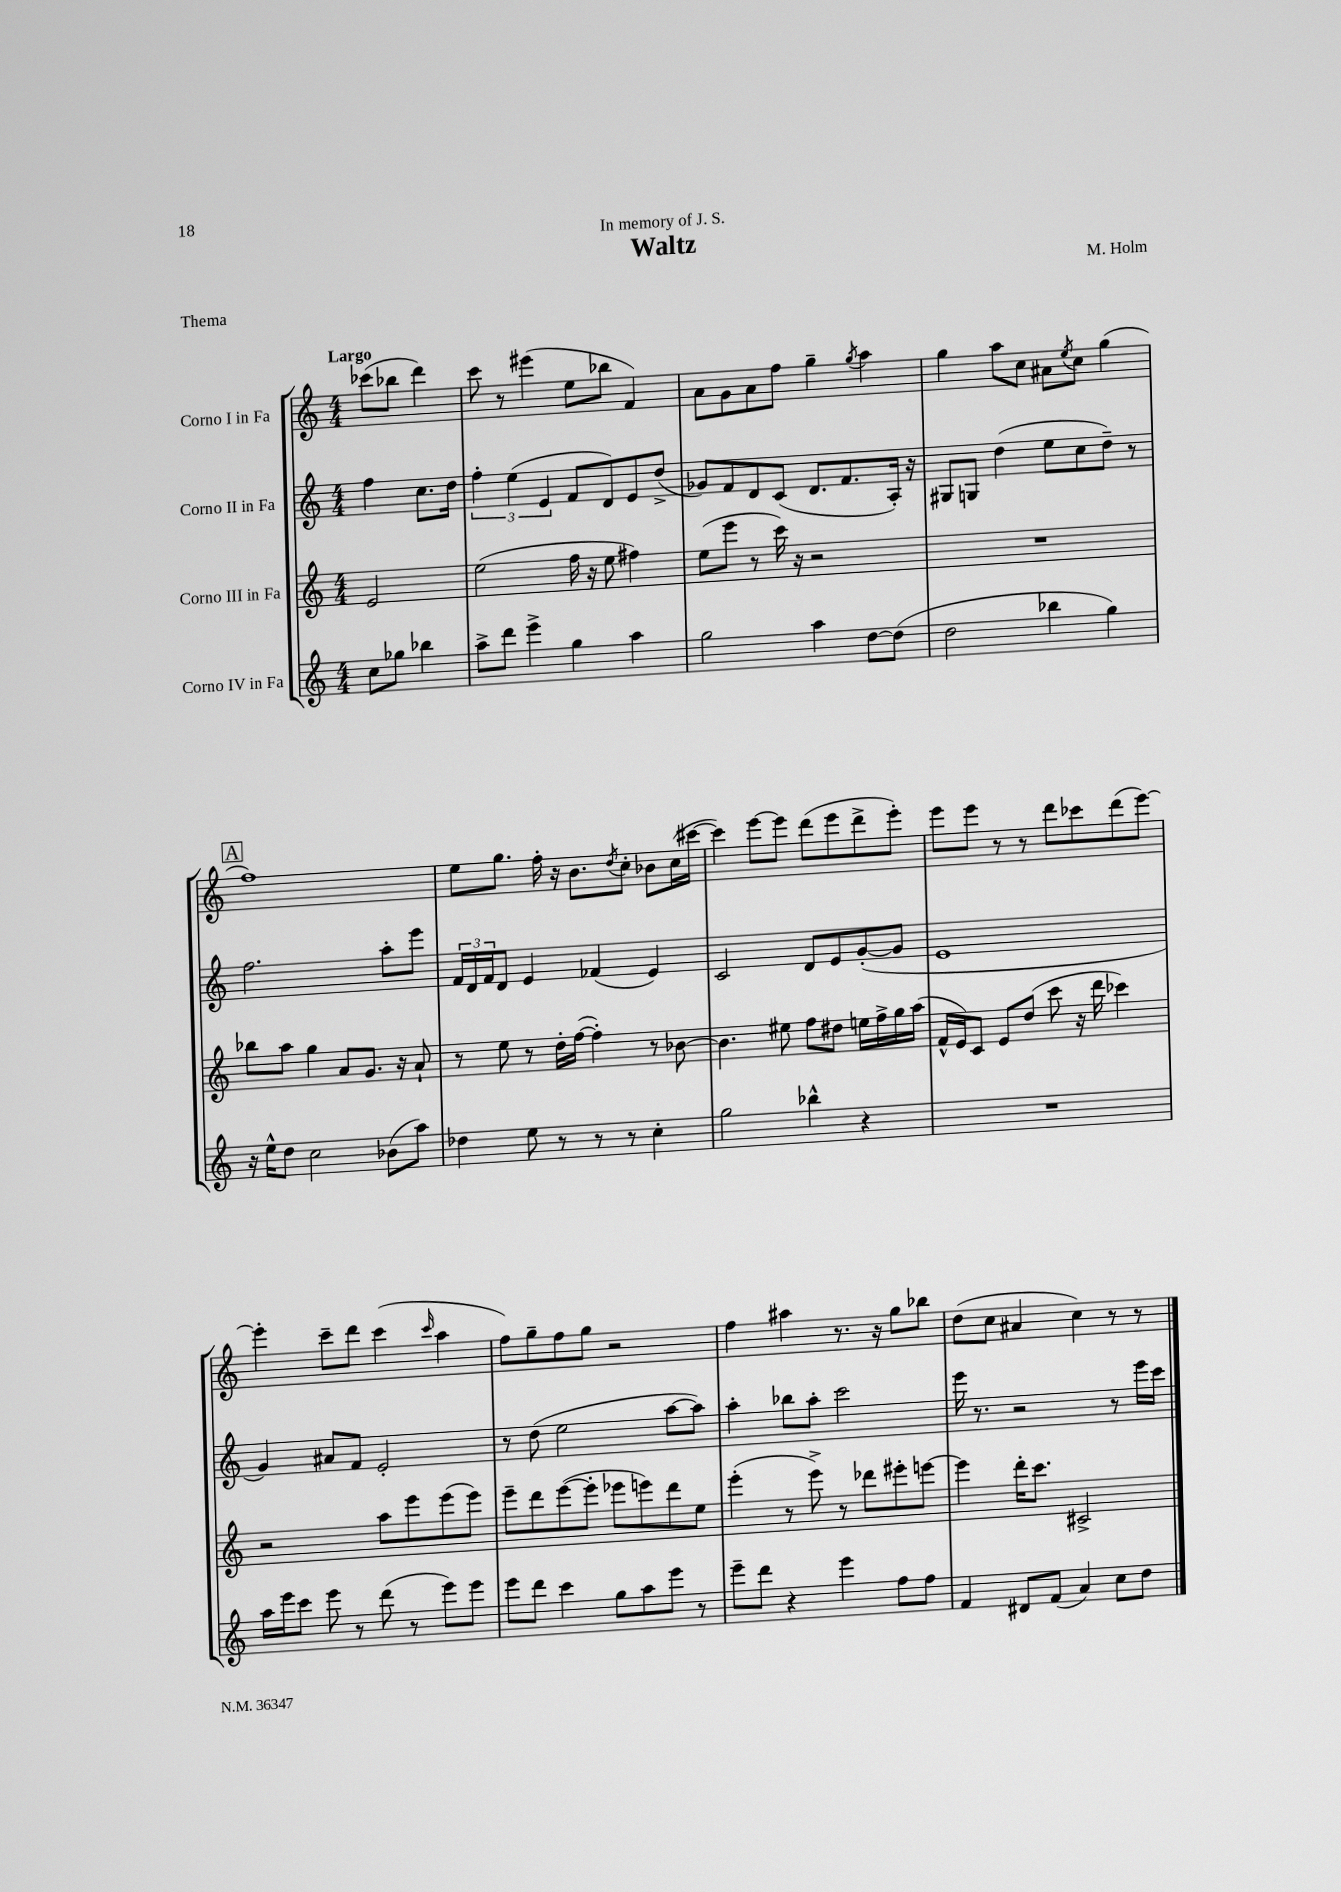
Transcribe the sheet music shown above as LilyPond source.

\header { title = "Waltz" composer = "M. Holm" dedication = "In memory of J. S." piece = "Thema" }
<<
\new StaffGroup <<
\new Staff = "s0" \with { instrumentName = "Corno I in Fa" } {
    \clef treble \key c \major \numericTimeSignature \time 4/4 \partial 2 \tempo "Largo"
    ces'''8( bes''8 d'''4) |
    c'''8 r8 eis'''4( e''8 bes''8 f'4) |
    a'8 g'8 a'8 f''8 g''4-- \acciaccatura { g''8 } a''4 |
    g''4 a''8 c''8 ais'8 \acciaccatura { e''8 } c''8 g''4( |
    \mark \markup { \box "A" } f''1) |
    e''8 g''8. f''16-. r16 b'8. \acciaccatura { d''8 } c''8-. bes'8 c''16( cis'''16~ |
    cis'''4) e'''8~ e'''8 d'''8( e'''8 d'''8-> e'''8-.) |
    e'''8 e'''8 r8 r8 d'''8 ces'''8 d'''8( e'''8~) |
    e'''4-. c'''8-- d'''8 c'''4( \grace { c'''16 } a''4 |
    f''8) g''8-- f''8 g''8 r2 |
    f''4 ais''4 r8. r16 g''8 bes''8 |
    d''8( c''8 ais'4 c''4) r8 r8 \bar "|." |
}
\new Staff = "s1" \with { instrumentName = "Corno II in Fa" } {
    \clef treble \key c \major \numericTimeSignature \time 4/4 \partial 2
    f''4 c''8. d''16 |
    \tuplet 3/2 { f''4-. e''4( e'4 } f'8 d'8) e'8 d''8->( |
    ges'8) f'8 d'8 c'8( d'8. f'8. a16-.) r16 |
    gis8 g8 d''4( e''8 c''8 d''8--) r8 |
    \mark \markup { \box "A" } f''2. a''8-. e'''8 |
    \tuplet 3/2 { f'16 d'16 f'16 } d'8 e'4 fes'4( e'4) |
    c'2 d'8 e'8 g'8~-.( g'8 |
    e'1 |
    g'4) ais'8 f'8 e'2-. |
    r8 d''8( e''2 a''8~ a''8) |
    a''4-. bes''8 a''8-. c'''2 |
    e'''16 r8. r2 r8 e'''16 c'''16 \bar "|." |
}
\new Staff = "s2" \with { instrumentName = "Corno III in Fa" } {
    \clef treble \key c \major \numericTimeSignature \time 4/4 \partial 2
    e'2 |
    e''2( f''16 r16 e''8 fis''4) |
    e''8( e'''8 r8 c'''16) r16 r2 |
    R1 |
    \mark \markup { \box "A" } bes''8 a''8 g''4 a'8 g'8. r16 a'8-! |
    r8 e''8 r8 d''16-. f''16~( f''4-.) r8 bes'8~ |
    bes'4. eis''8 f''8 dis''8 e''16 f''16-> g''16 a''16( |
    f'16-^ e'16) c'8 e'8 d''8( c'''8 r16 d'''16 ces'''4) |
    r2 a''8 e'''8 e'''8( e'''8) |
    e'''8-- d'''8 e'''8~( e'''8-. ees'''8 e'''8) d'''8 e''8 |
    e'''4-.( r8 e'''8->) r8 des'''8 eis'''8-. e'''8~ |
    e'''4 d'''16-. c'''8. cis'2-> \bar "|." |
}
\new Staff = "s3" \with { instrumentName = "Corno IV in Fa" } {
    \clef treble \key c \major \numericTimeSignature \time 4/4 \partial 2
    c''8 ges''8 bes''4 |
    a''8-> d'''8 e'''4-> g''4 a''4 |
    g''2 a''4 d''8~ d''8( |
    d''2 bes''4 g''4) |
    \mark \markup { \box "A" } r16 e''16-^ d''8 c''2 bes'8( a''8) |
    des''4 e''8 r8 r8 r8 c''4-. |
    g''2 bes''4-^ r4 |
    R1 |
    a''16 e'''16 c'''8 e'''8 r8 d'''8( r8 e'''8) e'''8 |
    e'''8 d'''8 c'''4 g''8 a''8 e'''8 r8 |
    e'''8-- d'''8 r4 e'''4 f''8 f''8 |
    f'4 dis'8 f'8( a'4) c''8 d''8 \bar "|." |
}
>>
>>
\layout { \context { \Score \remove "Bar_number_engraver" } }
